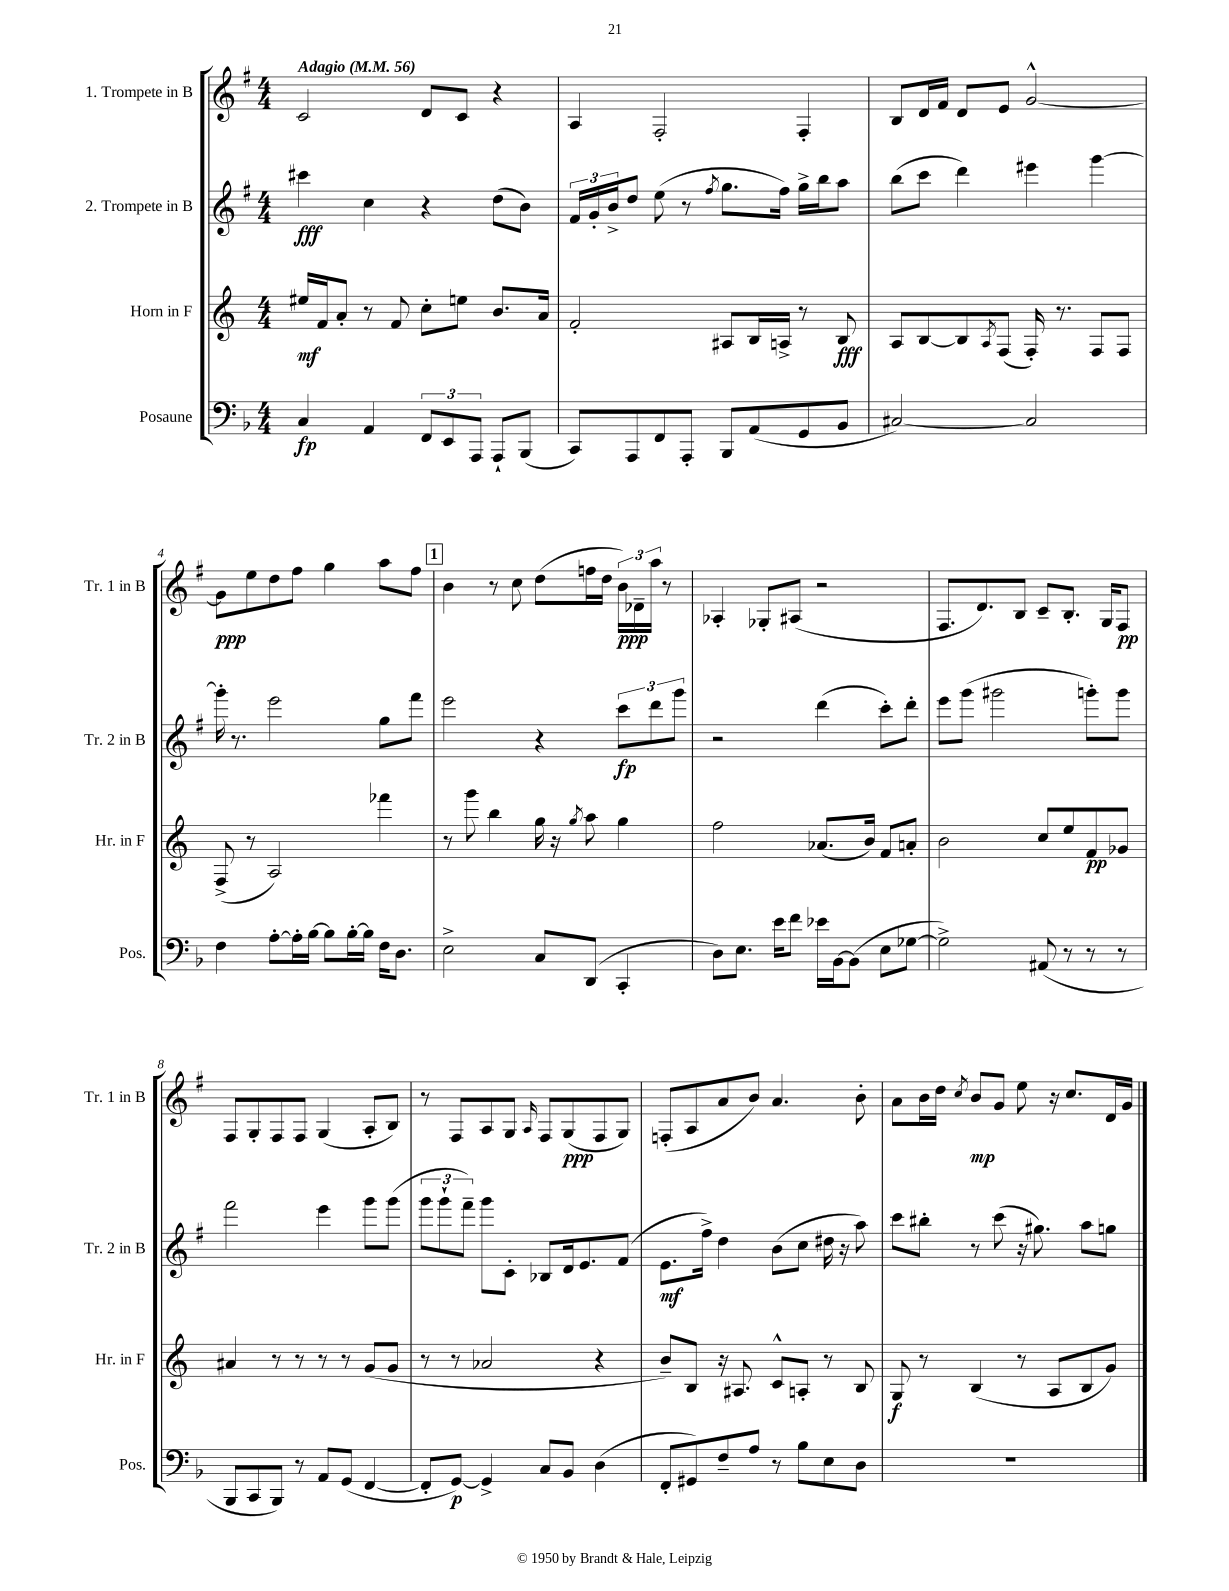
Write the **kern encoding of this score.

**kern	**kern	**kern	**kern
*staff4	*staff3	*staff2	*staff1
*clefF4	*clefG2	*clefG2	*clefG2
*k[b-]	*k[]	*k[f#]	*k[f#]
*M4/4	*M4/4	*M4/4	*M4/4
*MM56	*MM56	*MM56	*MM56
4C	16ee#	4ccc#	2c
.	16f	.	.
.	8a'	.	.
4AA	8r	4cc	.
.	8f	.	.
12FF	8cc'	4r	8d
12EE	.	.	.
.	8ee	.	8c
12AAA	.	.	.
8AAA`	8.b	(8dd	4r
(8BBB-	.	8b)	.
.	16a	.	.
=	=	=	=
8CC)	2f'	24f#	4A
.	.	24g'	.
.	.	24b^	.
8AAA	.	8dd	.
8FF	.	(8ee	2F#'
8AAA'	.	8r	.
.	.	8qff#	.
8BBB-	8A#	8.gg	.
(8AA	16B	.	.
.	16A^	16ff#)	.
8GG	8r	16gg^	4F#'
.	.	16bb	.
8BB-	8B	8aa	.
=	=	=	=
[2C#)	8A	(8bb	8B
.	[8B	8ccc	16d
.	.	.	16f#
.	8B]	4ddd)	8d
.	8qA	.	.
.	(8F	.	8e
2C#]	16F')	4eee#	[2g^^
.	8.r	.	.
.	8F	[4ggg	.
.	8F	.	.
=	=	=	=
4F	(8F^	16ggg']	8g]
.	.	8.r	.
.	8r	.	8ee
[8A'	2A)	2eee	8dd
16A']	.	.	8ff#
[16B-	.	.	.
8B-]	.	.	4gg
[16B-'	.	.	.
16B-]	.	.	.
16F	4fff-	8gg	8aa
8.D	.	.	.
.	.	8fff#	8ff#
=	=	=	=
2E^	8r	2eee	4b
.	8ggg	.	.
.	4bb	.	8r
.	.	.	8cc
8C	16gg	4r	(8dd
.	16r	.	.
.	8qgg	.	.
(8DD	8aa	.	16ff
.	.	.	16dd
4CC'	4gg	12ccc	24b)
.	.	.	24d-~
.	.	12ddd	24aa
.	.	.	8r
.	.	12ggg	.
=	=	=	=
8D)	2ff	2r	4A-'
8.E	.	.	.
.	.	.	8G-'
16e	.	.	.
8f	.	.	(8A#
16e-	(8.a-	(4ddd	2r
[16BB-	.	.	.
(8BB-]	.	.	.
.	16b)	.	.
8E	8f	8ccc')	.
[8G-	8a'	8ddd'	.
=	=	=	=
2G-^])	2b	8eee	8.F#
.	.	(8ggg	.
.	.	.	8.d)
.	.	2ggg#	.
.	.	.	8B
(8AA#	8cc	.	8c~
8r	8ee	.	8.B'
8r	8f	8ggg')	.
.	.	.	16G
8r	8g-	8ggg	8F#
=	=	=	=
8BBB-	4a#	2fff#	8F#
8CC	.	.	8G'
8BBB-)	8r	.	8F#
8r	8r	.	8F#
8AA	8r	4eee	(4G
(8GG	8r	.	.
[4FF	(8g	8ggg	8A'
.	8g	(8ggg	8B)
=	=	=	=
8FF']	8r	12ggg	8r
.	.	12ggg`	.
[8GG)	8r	.	8F#
.	.	12fff#~)	.
4GG^]	2a-	8ggg	8A
.	.	8c'	8G
.	.	.	16qqA
8C	.	8B-	8F#
8BB-	.	16d	(8G
.	.	8.e	.
(4D	4r	.	8F#
.	.	(8f#	8G)
=	=	=	=
8FF'	8b~)	8.e	(8F'
8GG#)	8B	.	8A
.	.	16ff#^)	.
8F~	16r	4dd	8a
.	8.A#	.	.
8A	.	.	8b)
8r	8c^^	(8b	4.a
8B-	8A'	8cc	.
8E	8r	16dd#	.
.	.	16r	.
8D	8B	8aa)	8b'
=	=	=	=
1r	8G	8ccc	8a
.	8r	8bb#'	16b
.	.	.	16dd
.	.	.	8qcc
.	(4B	8r	8b
.	.	(8ccc	8g
.	8r	16r	8ee
.	.	8.gg#)	.
.	8A	.	16r
.	.	.	8.cc
.	8B	8aa	.
.	8g)	8gg	16d
.	.	.	16g
==	==	==	==
*-	*-	*-	*-
